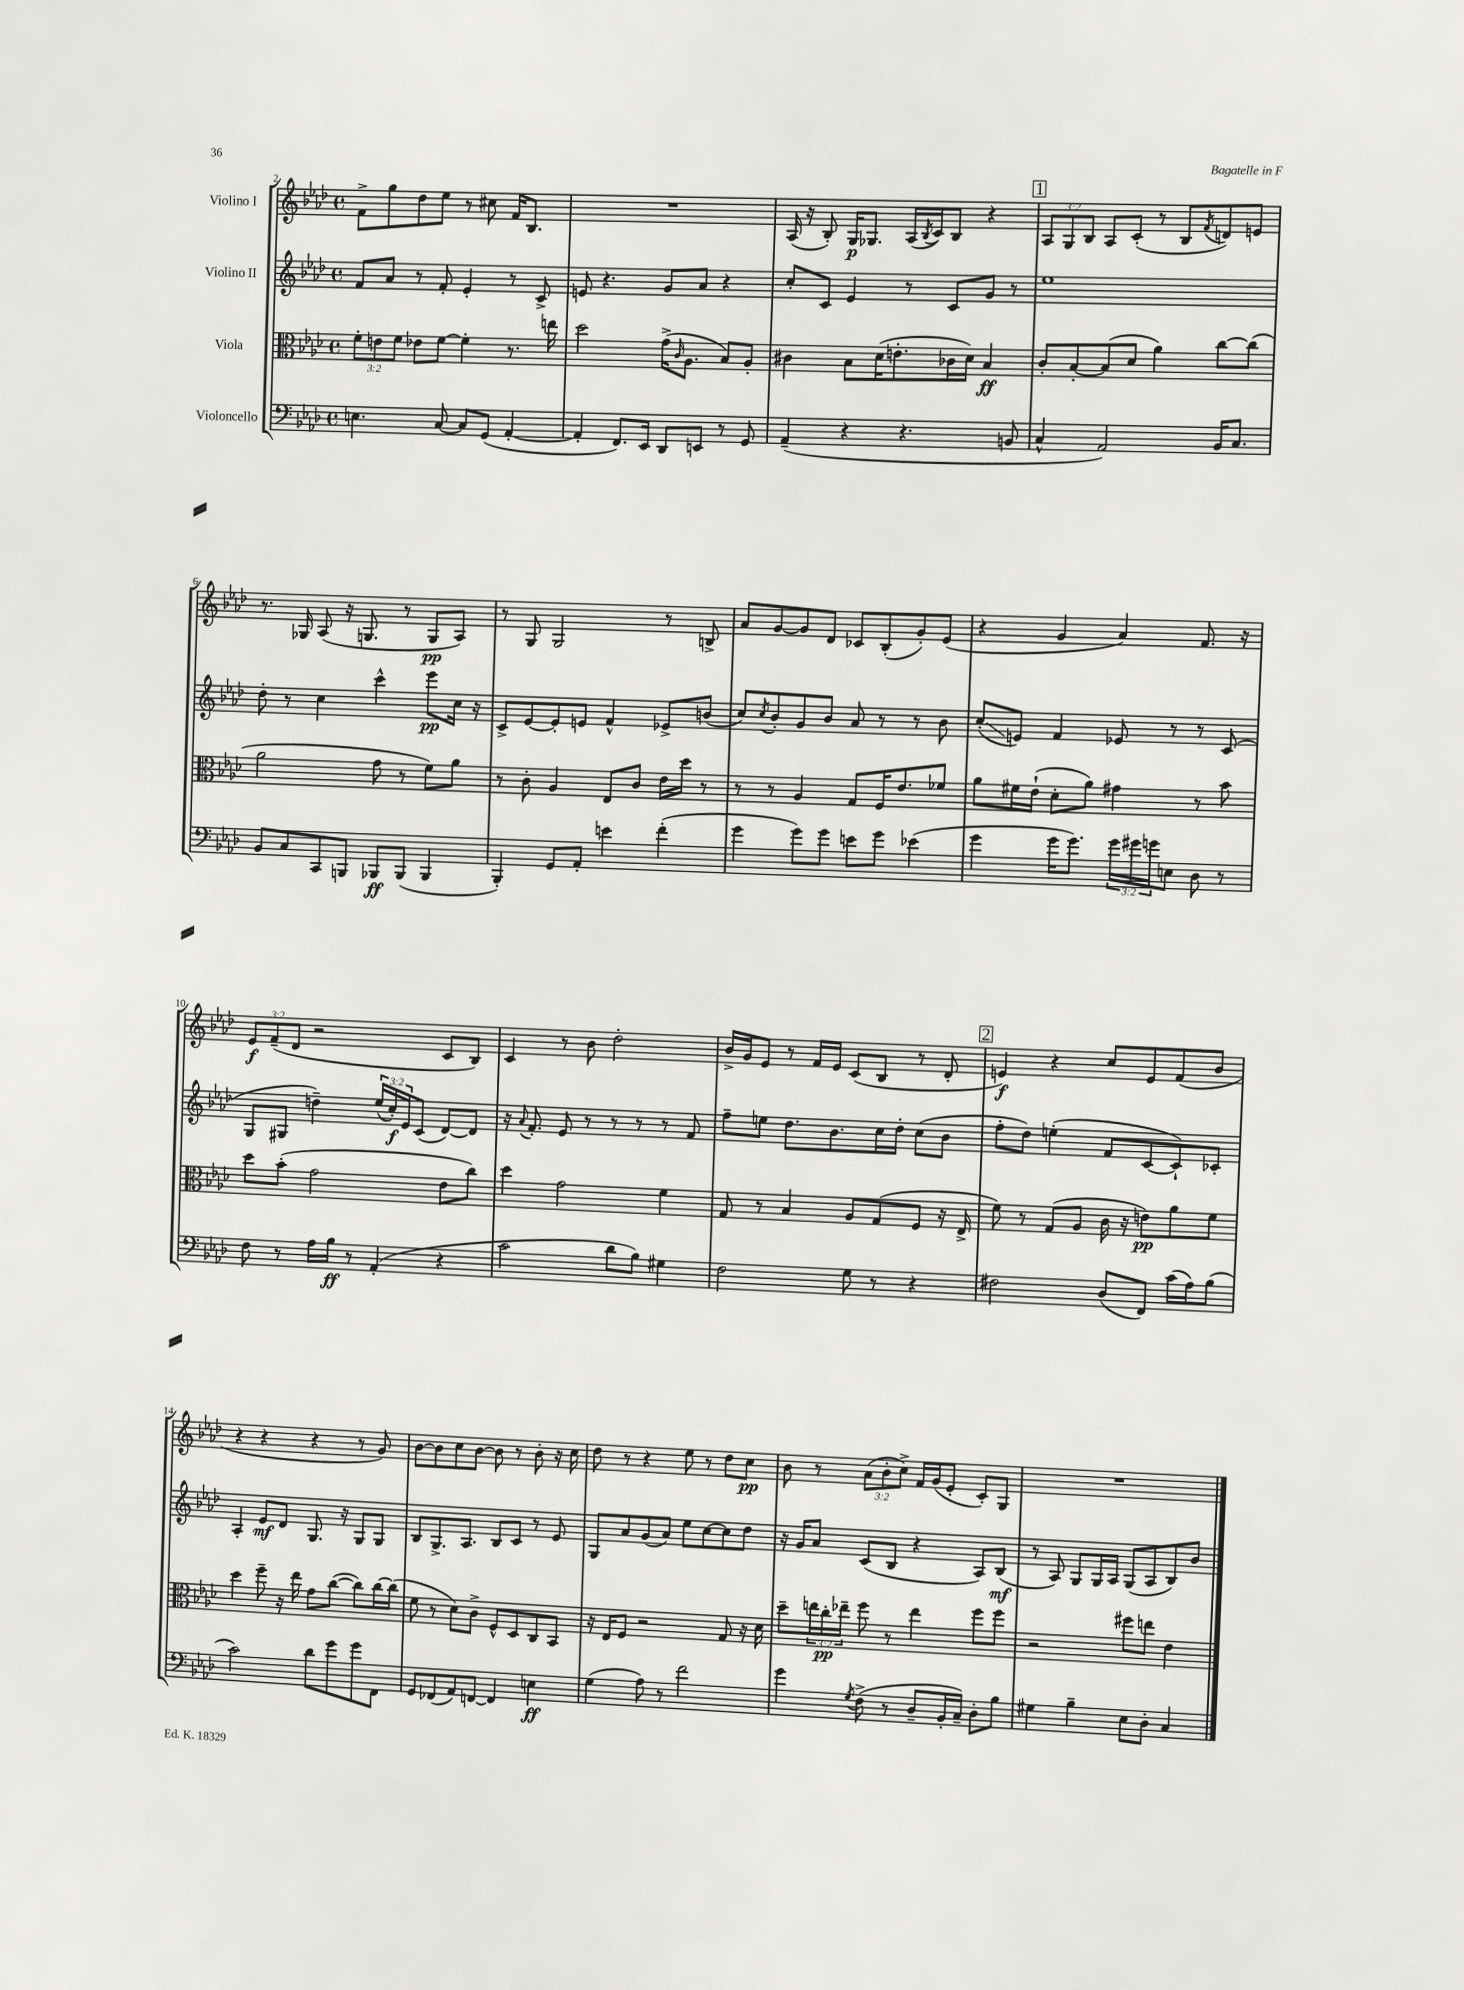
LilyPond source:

<<
\new StaffGroup <<
\new Staff = "s0" \with { instrumentName = "Violino I" } {
    \clef treble \key aes \major \defaultTimeSignature \time 4/4 \override Staff.TupletNumber.text = #tuplet-number::calc-fraction-text
    f'8-> g''8 des''8 ees''8 r8 cis''8 f'16 bes8. |
    R1 |
    aes16( r16 bes8-.) g16\p ges8. aes16( \acciaccatura { bes8 } c'16) bes8 r4 |
    \mark \markup { \box "1" } \tuplet 3/2 { aes8 g8 bes8 } aes8 c'8-.( r8 bes8 \acciaccatura { f'8 } d'8) e'8 |
    r8. ges16 aes8( r16 g8. r8 g8\pp aes8) |
    r8 g8 g2 r8 b8-> |
    aes'8 g'8~ g'8 des'8 ces'8 bes8-.( g'8-.) ees'8( |
    r4 g'4 aes'4) f'8. r16 |
    \tuplet 3/2 { ees'8\f f'8--( des'8 } r2 c'8 bes8) |
    c'4 r8 bes'8 des''2-. |
    bes'16-> g'16 ees'8 r8 f'16 ees'16 c'8( bes8 r8 des'8-. |
    \mark \markup { \box "2" } e'4\f) r4 c''8 e'8 f'8( bes'8 |
    r4 r4 r4 r8 g'8) |
    bes'8~ bes'8 c''8 bes'8~ bes'8 r8 bes'8-. r16 c''16 |
    des''8 r8 r4 ees''8 r8 des''8 c''8\pp |
    bes'8 r8 \tuplet 3/2 { aes'8( bes'8-. c''8->) } f'16 g'16( ees'8-. c'8-.) g8 |
    R1 \bar "|." |
}
\new Staff = "s1" \with { instrumentName = "Violino II" } {
    \clef treble \key aes \major \defaultTimeSignature \time 4/4 \override Staff.TupletNumber.text = #tuplet-number::calc-fraction-text
    f'8 aes'8 r8 f'8-. ees'4-. r8 c'8-> |
    e'8 r4. g'8 aes'8 r4 |
    c''8-. c'8 ees'4 r8 c'8 g'8 r8 |
    \mark \markup { \box "1" } ees''1 |
    des''8-. r8 c''4 c'''4-^ ees'''8\pp c''16 r16 |
    c'8-> ees'8~ ees'8-. e'8 f'4-^ ees'8-> b'8( |
    c''8) \acciaccatura { c''8 } bes'8-. g'8 bes'8 aes'8 r8 r8 bes'8 |
    c''8-.\glissando( e'8) f'4 ees'8 r8 r8 c'8( |
    g8 gis8 d''4--) \tuplet 3/2 { ees''16( c''16-.\f) ees'16 } c'8( des'8~) des'8 |
    r16 \appoggiatura { aes'8 } f'8.-. ees'8 r8 r8 r8 r8 f'8 |
    f''8-- e''8 des''8. bes'8. c''16 des''16-. c''8( bes'8 |
    \mark \markup { \box "2" } f''8-. des''8) e''4-.( f'8 c'8~ c'8-!) ces'8-. |
    aes4-. ees'8\mf des'8 g8. r16 g8 g8 |
    bes8 g8.-> aes8. bes8 c'8 r8 ees'8 |
    g8 aes'8 g'8( aes'8) ees''8 c''8~ c''8 des''8 |
    r16 g'16 aes'8 c'8( bes8 r4 aes8) bes8\mf( |
    r8 aes8) g8 g16 aes16 g8( aes8 bes8) bes'8 \bar "|." |
}
\new Staff = "s2" \with { instrumentName = "Viola" } {
    \clef alto \key aes \major \defaultTimeSignature \time 4/4 \override Staff.TupletNumber.text = #tuplet-number::calc-fraction-text
    \tuplet 3/2 { f'8-. e'8 f'8 } ees'8 f'8~ f'4-. r8. e''16 |
    des''2 g'16->( \grace { c'16 } aes8. bes8) aes8-. |
    cis'4 bes8 des'16( e'8.-. ces'16 des'16) bes4\ff |
    \mark \markup { \box "1" } c'8-. bes8~-. bes8( des'8 aes'4) c''8~ c''8( |
    aes'2 g'8 r8 f'8) aes'8 |
    r8 c'8-. aes4 ees8 c'8 ees'16 des''16 r8 |
    r8 r8 aes4 g8 f16 ees'8. fes'8 |
    aes'8 fis'16 ees'16-!( des'8-. aes'8) gis'4 r8 bes'8 |
    des''8 bes'8-.( g'2 ees'8 c''8) |
    des''4 g'2 f'4 |
    g8 r8 bes4 aes8 g8( f8 r16 ees16-> |
    \mark \markup { \box "2" } f'8) r8 g8( aes8 c'16 r16 e'8\pp) aes'8 f'8 |
    des''4 f''8-- r16 ees''16 g'8 c''8~( c''8) c''16~ c''16( |
    f'8 r8 des'8) c'8-> f8-^ des8 c8 bes,8 |
    r16 ees16 f8 r2 g8 r16 des'16 |
    des''8-- \tuplet 3/2 { e''16 c''16-.\pp ees''16-- } f''8 r8 ees''4 f''8 f''8 |
    r2 fis''8 e''8 ees'4 \bar "|." |
}
\new Staff = "s3" \with { instrumentName = "Violoncello" } {
    \clef bass \key aes \major \defaultTimeSignature \time 4/4 \override Staff.TupletNumber.text = #tuplet-number::calc-fraction-text
    e4. c8~ c8 g,8( aes,4~-. |
    aes,4-. f,8.) ees,16 des,8 e,8 r8 g,8 |
    aes,4--( r4 r4. b,8 |
    \mark \markup { \box "1" } c4-^ aes,2) bes,16 c8. |
    bes,8 c8 c,8 b,,8 bes,,8\ff bes,,8( bes,,4 |
    bes,,4-.) g,8 aes,8-. e'4 f'4-.( |
    g'4 g'8) g'8 e'8 g'8 ees'4( |
    g'4 g'16 g'8.) \tuplet 3/2 { g'16 gis'16 g'16 } e8 des8 r8 |
    f8 r8 aes16 bes16\ff r8 aes,4-.( r4 |
    c'2 des'8 bes8) gis4 |
    f2 g8 r8 r4 |
    \mark \markup { \box "2" } fis2 des8( f,8) c'16( aes16) bes8( |
    c'2) des'8 g'8 g'8 f,8 |
    g,8 fes,8( aes,8) f,8~ f,4 e4\ff |
    g4( aes8) r8 f'2 |
    g'4 \acciaccatura { g8 } f8->( r8 des8-- bes,16-. c16--) des8-. bes8 |
    gis4 bes4-- ees8 des8-. c4 \bar "|." |
}
>>
>>
\layout { \context { \Score currentBarNumber = #2 } }
